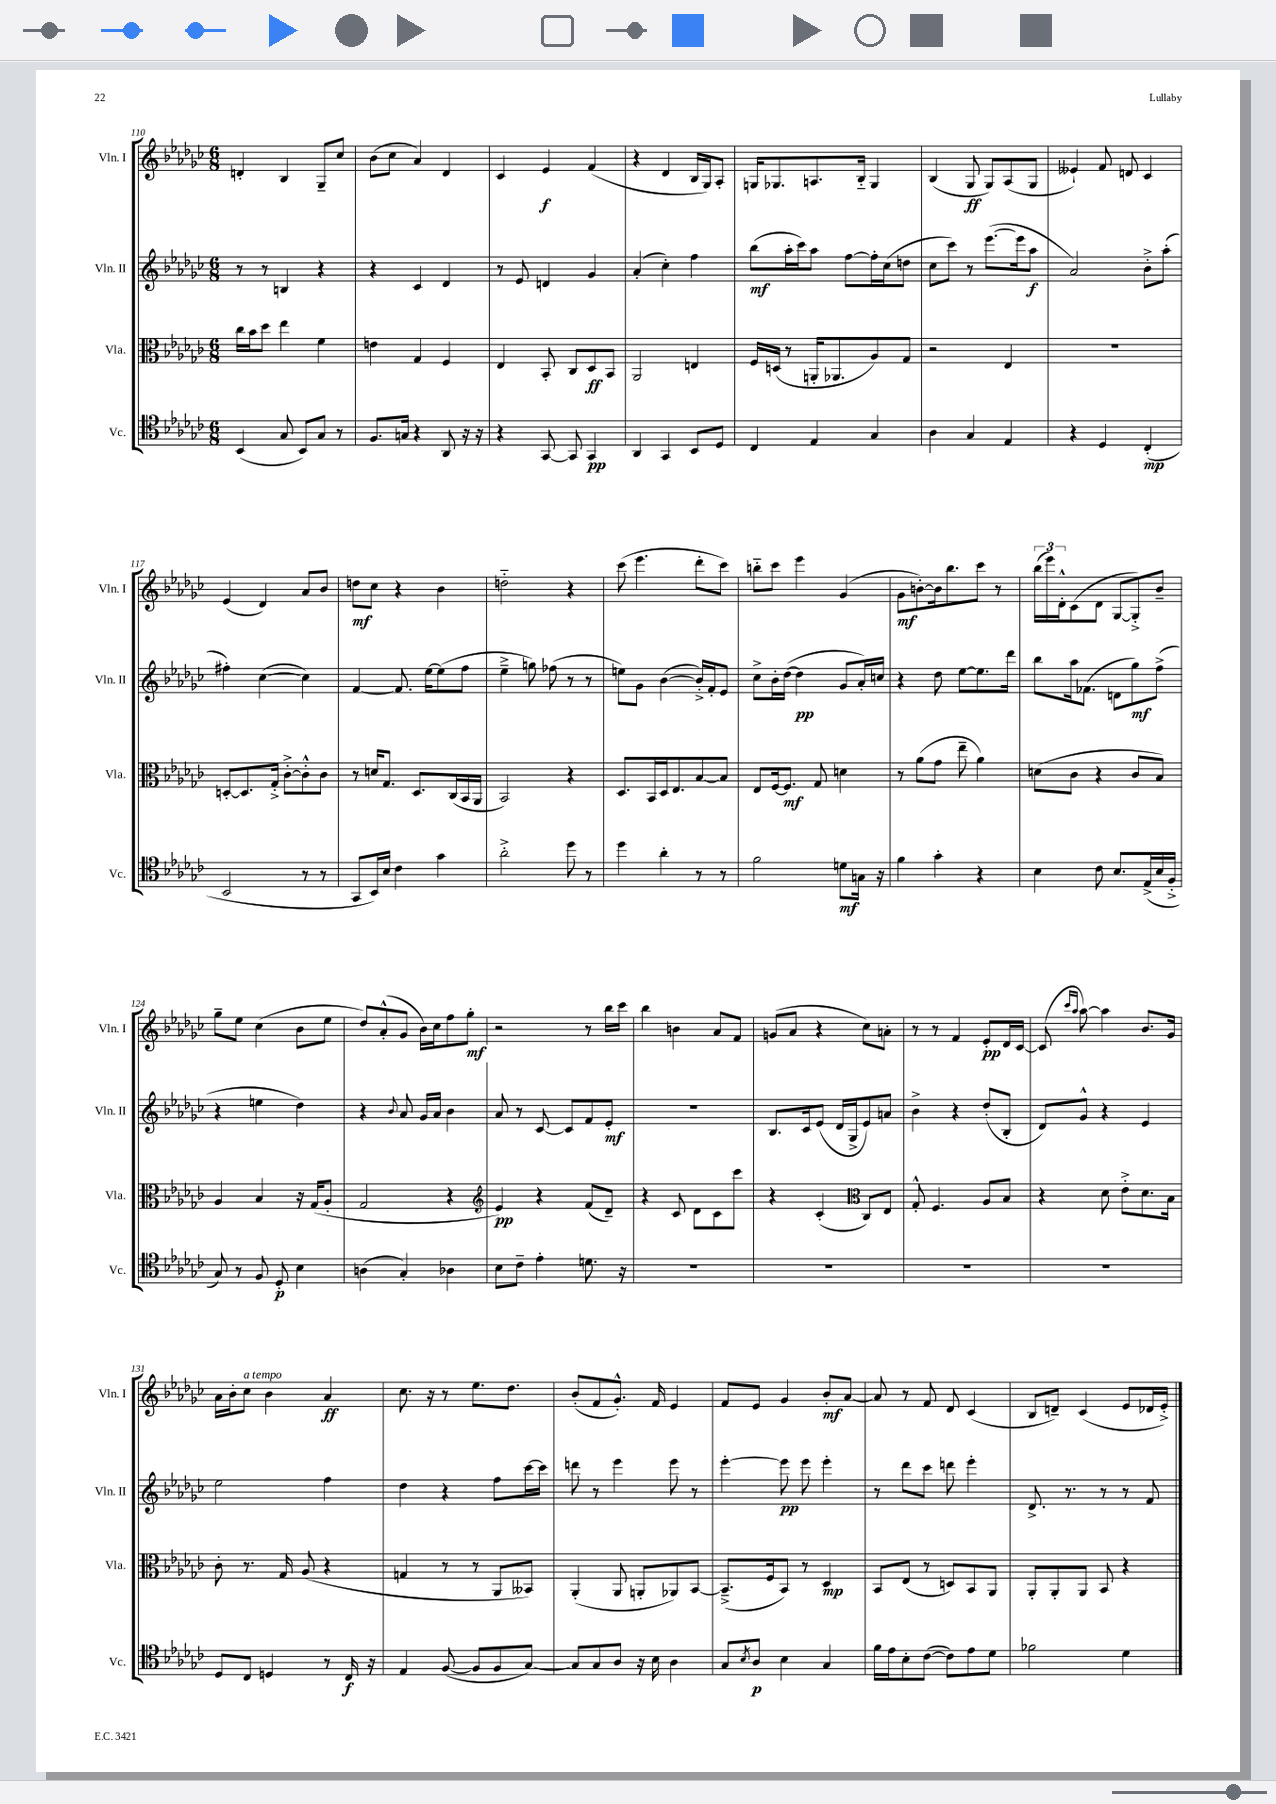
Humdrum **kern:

**kern	**dynam	**kern	**dynam	**kern	**dynam	**kern	**dynam
*part4	*part4	*part3	*part3	*part2	*part2	*part1	*part1
*staff4	*staff4	*staff3	*staff3	*staff2	*staff2	*staff1	*staff1
*I"Vc.	*	*I"Vla.	*	*I"Vln. II	*	*I"Vln. I	*
*I'Vc.	*	*I'Vla.	*	*I'Vln. II	*	*I'Vln. I	*
*clefC4	*	*clefC3	*	*clefG2	*	*clefG2	*
*k[b-e-a-d-g-c-]	*	*k[b-e-a-d-g-c-]	*	*k[b-e-a-d-g-c-]	*	*k[b-e-a-d-g-c-]	*
*M6/8	*	*M6/8	*	*M6/8	*	*M6/8	*
=110	=110	=110	=110	=110	=110	=110	=110
(4BB-/	.	16cc-\LL	.	8r	.	4dn'/	.
.	.	16b-\J	.	.	.	.	.
.	.	8dd-\J	.	8r	.	.	.
8G-/	.	4ee-\	.	4Bn/	.	4B-/	.
8BB-/L)	.	.	.	.	.	.	.
8G-/J	.	4f\	.	4r	.	8G-~/L	.
8r	.	.	.	.	.	8cc-/J	.
=111	=111	=111	=111	=111	=111	=111	=111
8.F/L	.	4en\	.	4r	.	(8b-\L	.
.	.	.	.	.	.	8cc-\J	.
16Gn/Jk	.	.	.	.	.	.	.
4r	.	4G-/	.	4c-/	.	4a-/)	.
8AA-/	.	4F/	.	4d-/	.	4d-/	.
16r	.	.	.	.	.	.	.
16r	.	.	.	.	.	.	.
=112	=112	=112	=112	=112	=112	=112	=112
4r	.	4E-/	.	8r	.	4c-/	.
.	.	.	.	8e-/	.	.	.
[8GG-/	.	8BB-'/	.	4dn/	.	4e-/	f
8GG-/]	.	8C-/L	.	.	.	.	.
4GG-/	pp	8D-/	ff	4g-/	.	(4f/	.
.	.	8BB-/J	.	.	.	.	.
=113	=113	=113	=113	=113	=113	=113	=113
4AA-/	.	2AA-/	.	(4a-'/	.	4r	.
4GG-/	.	.	.	4cc-'\)	.	4d-/	.
8BB-/L	.	4En/	.	4ff\	.	16B-/LL	.
.	.	.	.	.	.	16G-/J)	.
8D-/J	.	.	.	.	.	8A-'/J	.
=114	=114	=114	=114	=114	=114	=114	=114
4C-/	.	16F/LL	.	(8bb-\L	mf	16Gn/KL	.
.	.	(16Dn/JJ	.	.	.	8.G-X/	.
.	.	8r	.	16aa-'\L	.	.	.
.	.	.	.	16ccc-\J)	.	.	.
4E-/	.	16AAn'/KL	.	8aa-\J	.	8.An/	.
.	.	8.AA-X/	.	.	.	.	.
.	.	.	.	[8ff\L	.	.	.
.	.	.	.	.	.	16B-/Jk	.
4G-/	.	8A-/)	.	16ff'\L]	.	4G-/	.
.	.	.	.	(16cc-\J	.	.	.
.	.	8G-/J	.	8ddn\J	.	.	.
=115	=115	=115	=115	=115	=115	=115	=115
4A-\	.	2r	.	8cc-\L	.	(4B-/	.
.	.	.	.	8ccc-\J)	.	.	.
4G-/	.	.	.	8r	.	8G-/	ff
.	.	.	.	([8.eee-\L	.	8G-/L)	.
4E-/	.	4E-/	.	.	.	(8A-/	.
.	.	.	.	16eee-\k]	.	.	.
.	.	.	.	8aa-\J	f	8G-/J	.
=116	=116	=116	=116	=116	=116	=116	=116
4r	.	2.r	.	2a-/)	.	4e--X`/)	.
4D-/	.	.	.	.	.	8f/	.
.	.	.	.	.	.	8dn/	.
(4C-'/	mp	.	.	8b-'^\L	.	4c-/	.
.	.	.	.	(8aa-'\J	.	.	.
!!LO:LB:g=z
=117	=117	=117	=117	=117	=117	=117	=117
2BB-/	.	[8Dn'/L	.	4ff#X'\)	.	(4e-/	.
.	.	8.D/]	.	.	.	.	.
.	.	.	.	([4cc-\	.	4d-/)	.
.	.	16G-'^/Jk	.	.	.	.	.
.	.	[8c-'^\L	.	.	.	.	.
8r	.	8c-'^^\]	.	4cc-\])	.	8a-/L	.
8r	.	8c-\J	.	.	.	8b-/J	.
=118	=118	=118	=118	=118	=118	=118	=118
8GG-/L	.	8r	.	[4f/	.	8ddn\L	mf
16BB-/L)	.	16dn/KL	.	.	.	8cc-\J	.
16B-/JJ	.	8.G-/J	.	.	.	.	.
4c-\	.	.	.	8.f/]	.	4r	.
.	.	8.D-/L	.	.	.	.	.
.	.	.	.	[16ee-\KL	.	.	.
4g-\	.	.	.	(8ee-\]	.	4b-\	.
.	.	(16C-/L	.	.	.	.	.
.	.	16BB-/	.	8ff\J	.	.	.
.	.	16AA-/JJ	.	.	.	.	.
=119	=119	=119	=119	=119	=119	=119	=119
2a-'^\	.	2BB-/)	.	4ee-~^\	.	2ddn\	.
.	.	.	.	8ggn\)	.	.	.
.	.	.	.	(8ff-X\	.	.	.
8dd-\	.	4r	.	8r	.	4r	.
8r	.	.	.	8r	.	.	.
=120	=120	=120	=120	=120	=120	=120	=120
4dd-\	.	8.D-/L	.	8een\L)	.	(8ccc-\	.
.	.	.	.	8g-\J	.	4.eee-\	.
.	.	16BB-/L	.	.	.	.	.
4a-'\	.	16D-/J	.	([4b-\	.	.	.
.	.	8.E-/	.	.	.	.	.
8r	.	[8B-/	.	16b-'^/LL])	.	8ddd-'\L	.
.	.	.	.	16f'/J	.	.	.
8r	.	8B-/J]	.	8e-/J	.	8ccc-\J)	.
=121	=121	=121	=121	=121	=121	=121	=121
2f\	.	8E-/L	.	8cc-^\L	.	8bbn\L	.
.	.	[16F/k	.	16b-'\L	.	8ccc-\J	.
.	.	8.F/J]	mf	([16dd-\JJ	.	.	.
.	.	.	.	4dd-\]	pp	4eee-\	.
.	.	8G-/	.	.	.	.	.
8dn\L	mf	4dn\	.	8g-/L	.	(4g-/	.
16Gn\Jk	.	.	.	16a-'/L)	.	.	.
16r	.	.	.	16ccn/JJ	.	.	.
=122	=122	=122	=122	=122	=122	=122	=122
4f\	.	8r	.	4r	.	8g-\L	mf
.	.	(8a-\L	.	.	.	[8bn'\)	.
4g-'\	.	8g-\J	.	8dd-\	.	16b\k]	.
.	.	.	.	.	.	8.bb-\	.
.	.	8ee-~\	.	[8ee-\L	.	.	.
4r	.	4a-\)	.	8.ee-\]	.	8ccc-\J	.
.	.	.	.	.	.	8r	.
.	.	.	.	16ddd-\Jk	.	.	.
=123	=123	=123	=123	=123	=123	=123	=123
4B-\	.	(8dn\L	.	8bb-\L	.	(24bb-\LL	.
.	.	.	.	.	.	24eee-\)	.
.	.	.	.	.	.	24d-'^^\J	.
.	.	8c-\J	.	16aa-\k	.	(8c-\	.
.	.	.	.	(8.f-X\J	.	.	.
8c-\	.	4r	.	.	.	8d-\J	.
8.B-/L	.	.	.	8dn\L	.	[8G-/L	.
.	.	8c-/L	.	8gg-\)	mf	8G-'^/])	.
(16E-^/L	.	.	.	.	.	.	.
16B-/	.	8B-/J)	.	(8ff^\J	.	8b-~/J	.
16F'^/JJ	.	.	.	.	.	.	.
!!LO:LB:g=z
=124	=124	=124	=124	=124	=124	=124	=124
8G-/)	.	4A-/	.	4r	.	8gg-~\L	.
8r	.	.	.	.	.	8ee-\J	.
8F/	.	4B-/	.	4een\	.	(4cc-\	.
8D-'/	p	.	.	.	.	.	.
4B-\	.	16r	.	4dd-\)	.	8b-\L	.
.	.	(16G-/KL	.	.	.	.	.
.	.	8A-'/J	.	.	.	8ee-\J	.
=125	=125	=125	=125	=125	=125	=125	=125
(4An\	.	2G-/	.	4r	.	8dd-/L)	.
.	.	.	.	.	.	(8a-'^^/	.
.	.	.	.	8qqb-/	.	.	.
4G-'/)	.	.	.	8a-/	.	8g-/J	.
.	.	.	.	16g-/LL	.	16b-\LL)	.
.	.	.	.	16a-/JJ	.	16cc-\J	.
4A-X\	.	4r	.	4b-\	.	8ff\	.
.	.	.	.	.	.	8gg-'\J	mf
=126	=126	=126	=126	=126	=126	=126	=126
*	*	*clefG2	*	*	*	*	*
8B-\L	.	4e-/)	pp	8a-/	.	2r	.
8c-~\J	.	.	.	8r	.	.	.
4e-'\	.	4r	.	[8c-/	.	.	.
.	.	.	.	8c-/L]	.	.	.
8.dn\	.	(8f/L	.	8f/	.	8r	.
.	.	8d-~/J)	.	8e-'/J	mf	16bb-\LL	.
16r	.	.	.	.	.	16ccc-\JJ	.
=127	=127	=127	=127	=127	=127	=127	=127
2.r	.	4r	.	2.r	.	4bb-\	.
.	.	8c-/	.	.	.	4bn\	.
.	.	8d-\L	.	.	.	.	.
.	.	8c-\	.	.	.	8a-/L	.
.	.	8ccc-\J	.	.	.	8f/J	.
=128	=128	=128	=128	=128	=128	=128	=128
2.r	.	4r	.	8.B-/L	.	(8gn/L	.
.	.	.	.	.	.	8a-/J	.
.	.	.	.	16c-/k	.	.	.
.	.	(4c-'/	.	(8e-/J	.	4r	.
.	.	.	.	16d-/LL	.	.	.
.	.	.	.	16G-^/J	.	.	.
*	*	*clefC3	*	*	*	*	*
.	.	8C-/L)	.	8e-/)	.	8cc-\L)	.
.	.	8E-/J	.	8an/J	.	8an'\J	.
=129	=129	=129	=129	=129	=129	=129	=129
2.r	.	8G-'^^/	.	4b-^\	.	8r	.
.	.	4.F/	.	.	.	8r	.
.	.	.	.	4r	.	4f/	.
.	.	8A-/L	.	(8dd-'/L	.	8e-'/L	pp
.	.	8B-/J	.	8B-'/J	.	16d-/L	.
.	.	.	.	.	.	[16c-/JJ	.
=130	=130	=130	=130	=130	=130	=130	=130
2.r	.	4r	.	8d-/L)	.	(8c-/]	.
.	.	.	.	.	.	16qqccc-/LL	.
.	.	.	.	.	.	16qqaa-/JJ	.
.	.	.	.	8g-^^/J	.	[8aa-\)	.
.	.	8d-\	.	4r	.	4aa-\]	.
.	.	8e-'^\L	.	.	.	.	.
.	.	8.d-\	.	4e-/	.	8.b-/L	.
.	.	16B-\Jk	.	.	.	16g-/Jk	.
!!LO:LB:g=z
=131	=131	=131	=131	=131	=131	=131	=131
8D-/L	.	8c-'\	.	2ee-\	.	16a-\LL	.
.	.	.	.	.	.	16b-'\J	.
!	!	!	!	!	!	!LO:TX:a:i:t=a tempo	!
8C-/J	.	8.r	.	.	.	8cc-\J	.
4Dn/	.	.	.	.	.	4b-\	.
.	.	16G-/	.	.	.	.	.
.	.	(8A-/	.	.	.	.	.
8r	.	4r	.	4ff\	.	4a-/	ff
16C-/	f	.	.	.	.	.	.
16r	.	.	.	.	.	.	.
=132	=132	=132	=132	=132	=132	=132	=132
4E-/	.	4Gn/	.	4dd-\	.	8.cc-\	.
.	.	.	.	.	.	16r	.
([8F/	.	8r	.	4r	.	8r	.
8F/L]	.	8r	.	.	.	8.ee-\L	.
8F/	.	8AA-/L	.	8ff\L	.	.	.
.	.	.	.	.	.	8.dd-\J	.
[8G-/J)	.	8BB--X/J)	.	[16ccc-\L	.	.	.
.	.	.	.	16ccc-\JJ]	.	.	.
=133	=133	=133	=133	=133	=133	=133	=133
8G-/L]	.	(4AA-'/	.	8dddn\	.	(8b-'/L	.
8G-/	.	.	.	8r	.	8f/	.
8A-/J	.	8AA-/	.	4eee-\	.	8.g-'^^/J)	.
16r	.	8AAn'/L	.	.	.	.	.
16B-\	.	.	.	.	.	16f/	.
4A-\	.	8AA-X/)	.	8eee-\	.	4e-/	.
.	.	[8BB-/J	.	8r	.	.	.
=134	=134	=134	=134	=134	=134	=134	=134
8G-/L	.	(8.BB-~^/L]	.	[4eee-'\	.	8f/L	.
8qB-/	.	.	.	.	.	.	.
8A-/J	p	.	.	.	.	8e-/J	.
.	.	16F/k	.	.	.	.	.
4B-\	.	8BB-/J)	.	8eee-\]	pp	4g-/	.
.	.	8r	.	8eee-\	.	.	.
4G-/	.	4D-/	mp	4eee-'\	.	8b-'/L	mf
.	.	.	.	.	.	[8a-/J	.
=135	=135	=135	=135	=135	=135	=135	=135
16f\LL	.	8BB-/L	.	8r	.	8a-/]	.
16e-\J	.	.	.	.	.	.	.
8B-'\	.	(8E-/J	.	8ddd-\L	.	8r	.
([8c-\J	.	8r	.	8ccc-\J	.	8f/	.
8c-\L])	.	8Dn/L)	.	8dddn\	.	8d-/	.
8e-\	.	8BB-/	.	4eee-'\	.	(4c-/	.
8d-\J	.	8AA-/J	.	.	.	.	.
=136	=136	=136	=136	=136	=136	=136	=136
2f-X\	.	8AA-'/L	.	8.d-^/	.	8B-/L	.
.	.	8AA-'/	.	.	.	8dn~/J)	.
.	.	.	.	8.r	.	.	.
.	.	8AA-/J	.	.	.	(4c-/	.
.	.	8BB-/	.	8r	.	.	.
4d-\	.	4r	.	8r	.	8e-/L	.
.	.	.	.	8f/	.	16d-X/L	.
.	.	.	.	.	.	16e-'^/JJ)	.
==	==	==	==	==	==	==	==
*-	*-	*-	*-	*-	*-	*-	*-
